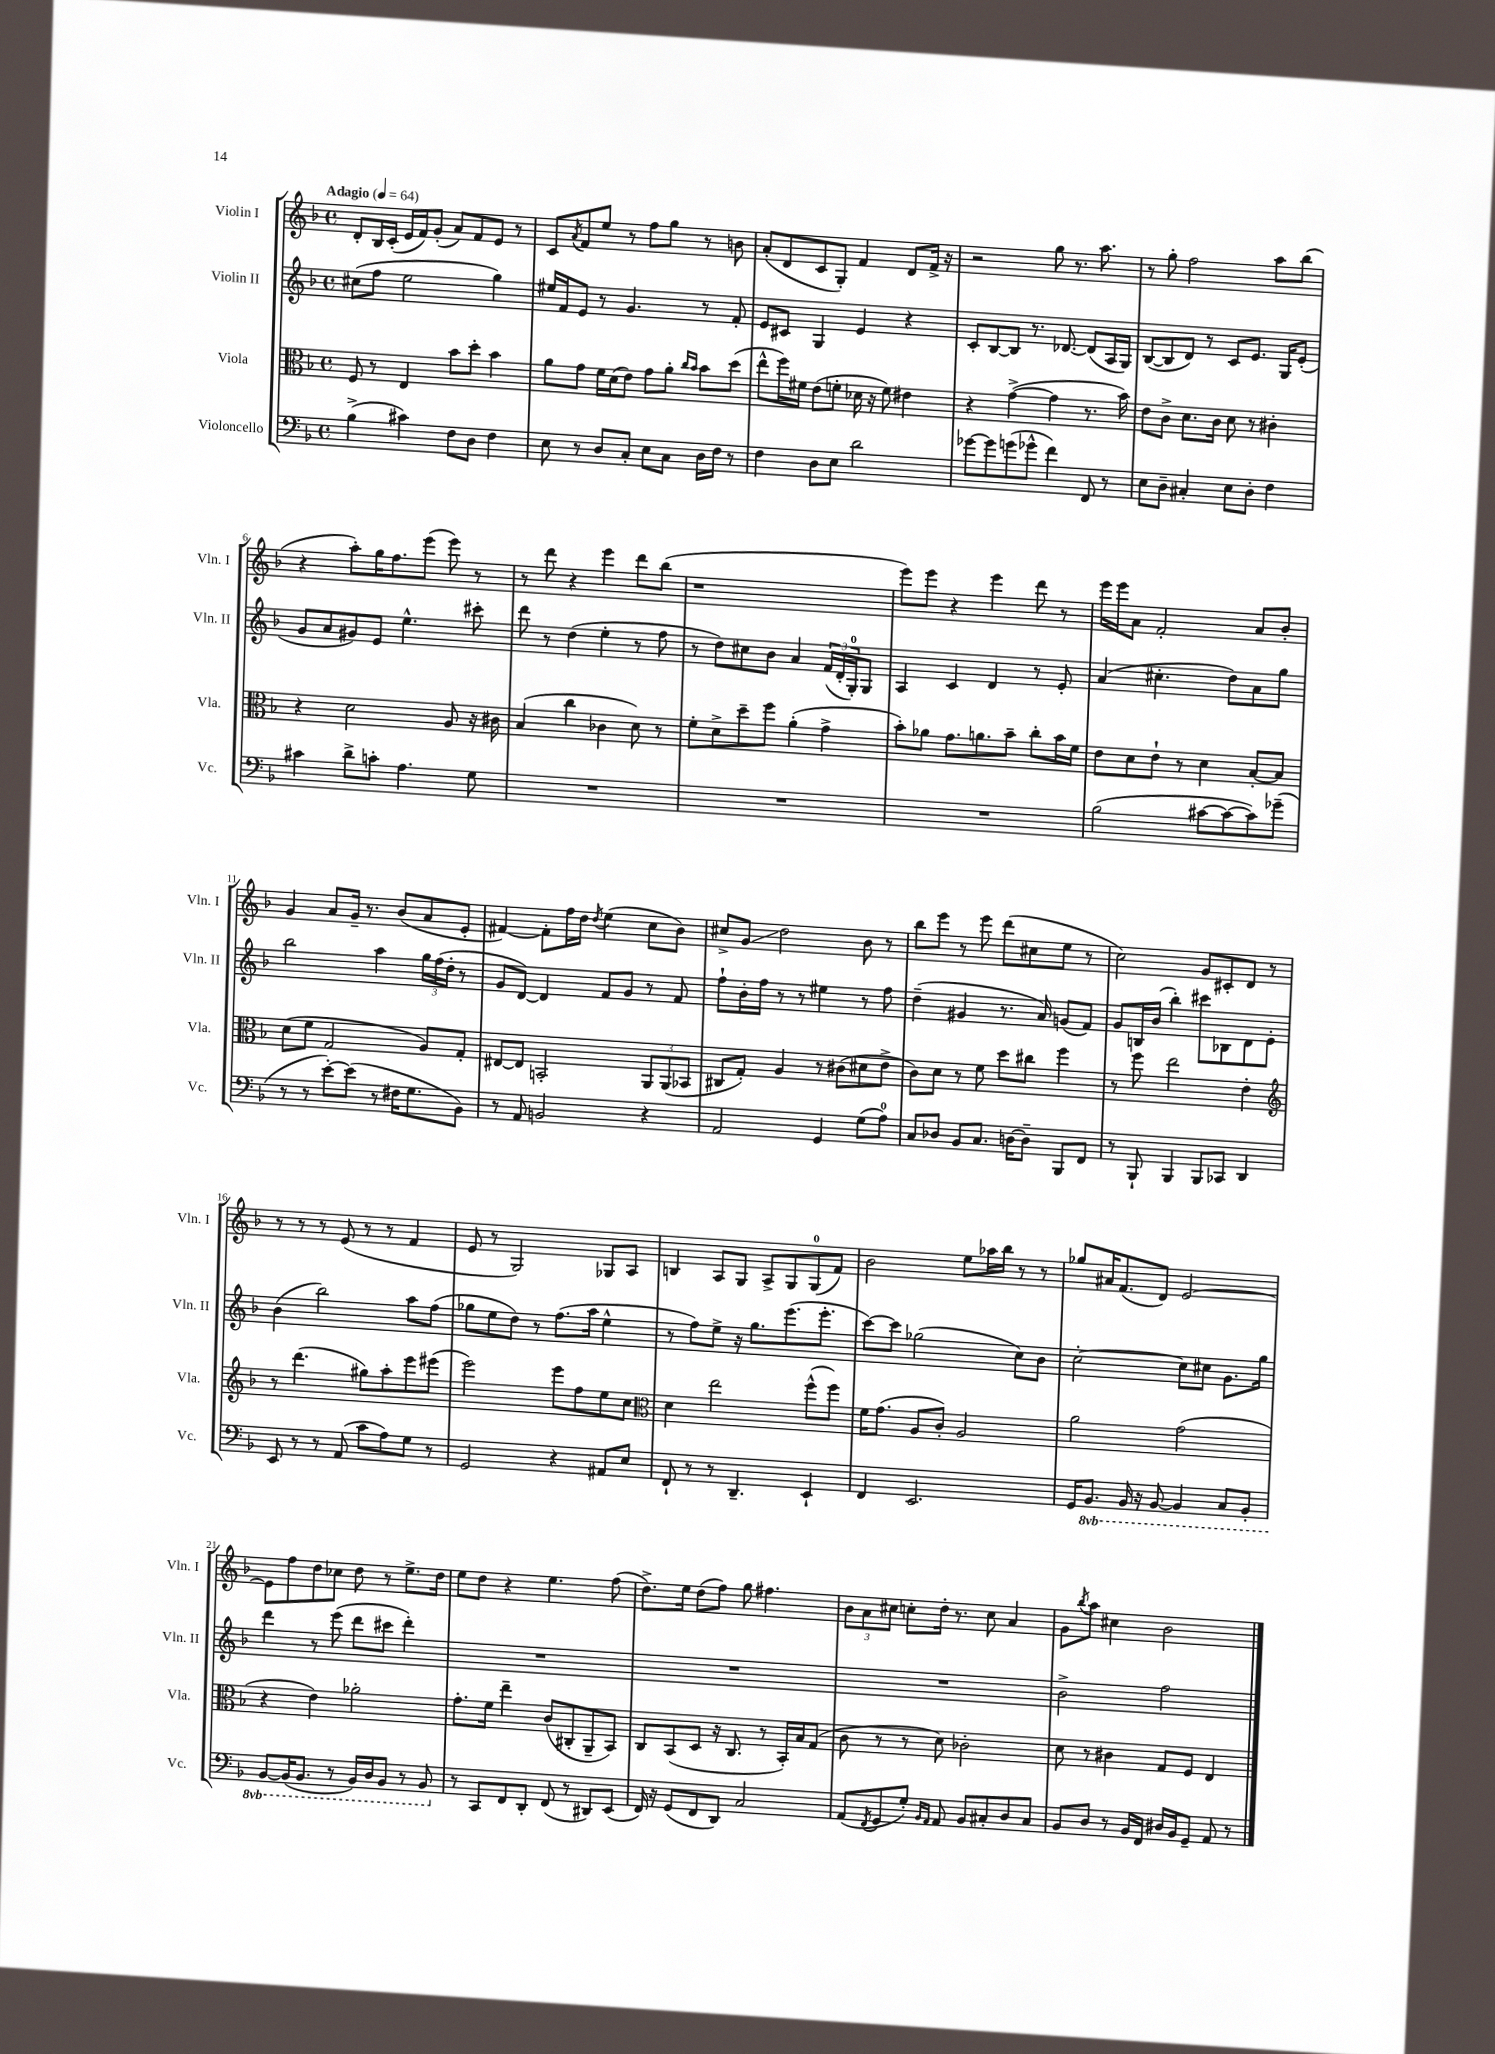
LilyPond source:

<<
\new StaffGroup <<
\new Staff = "s0" \with { instrumentName = "Violin I" shortInstrumentName = "Vln. I" } {
    \clef treble \key f \major \defaultTimeSignature \time 4/4 \tempo "Adagio" 4 = 64
    d'8-. bes16 c'16-.( e'16 f'16) g'8-.( a'8) f'8 e'8 r8 |
    c'8 \acciaccatura { a'8 } f'8 e''8 r8 f''8 g''8 r8 b'8 |
    a'8-.( d'8 c'8 g8-.) f'4 d'8 f'16-> r16 |
    r2 g''8 r8. a''8. |
    r8 g''8-. f''2 a''8 bes''8( |
    r4 a''8-.) g''16 f''8. e'''8( e'''8) r8 |
    r8 d'''8 r4 e'''4 d'''8 bes''8( |
    r1 |
    e'''8) e'''8 r4 e'''4 d'''8 r8 |
    e'''16 e'''16 a'8 f'2-. a'8 bes'8-. |
    g'4 a'8 g'16-- r8. bes'8( a'8 e'8-. |
    fis'4~) fis'8-. f''16 d''16 \acciaccatura { d''8 } e''4( c''8 bes'8) |
    cis''8-> g'8\glissando d''2 bes'8 r8 |
    bes''8 e'''8 r8 e'''8 d'''8( cis''8 e''8 r8 |
    c''2) g'8 cis'8-. d'8 r8 |
    r8 r8 r8 e'8( r8 r8 f'4 |
    e'8 r8 g2) ges8 a8 |
    b4 a8 g8 a8-> g8 g8-0( f'8) |
    bes'2 e''8 aes''16 bes''16 r8 r8 |
    ges''8 ais'16 f'8.( d'8) e'2~ |
    e'8 f''8 d''8 ces''8 d''8 r8 e''8.-> d''16 |
    e''8 d''8 r4 e''4. f''8( |
    d''8.->) e''16 d''8( f''8) g''8 fis''4. |
    \tuplet 3/2 { bes'8 a'8 cis''8 } c''8-. d''16-. r8. c''8 a'4 |
    g'8 \acciaccatura { bes''8 } a''8 cis''4 bes'2 \bar "|." |
}
\new Staff = "s1" \with { instrumentName = "Violin II" shortInstrumentName = "Vln. II" } {
    \clef treble \key f \major \defaultTimeSignature \time 4/4
    cis''8( f''8 e''2 g''4) |
    eis''16 f'16 e'8 r8 g'4. r8 f'8-. |
    e'8 cis'8 g4 e'4 r4 |
    c'8-. bes8~ bes8 r8. des'8.~ des'8( a16 g16) |
    bes8~( bes8 d'8) r8 c'8 e'8. g16 e'8-.( |
    g'8 a'8 gis'8) e'8 e''4.-^ cis'''8-. |
    d'''8 r8 d''4( e''4-. r8 f''8 |
    r8 d''8) cis''8 bes'8 a'4 \tuplet 3/2 { f'16( d'16-. g16-0-.) } g8 |
    a4 c'4 d'4 r8 e'8-. |
    a'4( cis''4.-. d''8) a'8 g''8 |
    bes''2 a''4 \tuplet 3/2 { g''16 f''16( d''16-. } r8 |
    g'8 d'8~) d'4 f'8 g'8 r8 f'8 |
    f''8-! bes'16-. f''16 r8 r8 eis''4 r8 f''8 |
    d''4--( gis'4 r8. a'16) g'8( f'8) |
    g'8 b16 bes'16( bes''4-.) cis'''8 bes8 d'8 e'8-. |
    bes'4( bes''2) a''8 f''8( |
    ges''8 e''8 d''8) r8 f''8.( a''16 e''4-^ |
    r8 f''8) e''8-> r16 g''8. e'''8.( e'''8.-. |
    c'''8~) c'''8 ges''2( c''8) bes'8 |
    c''2~-. c''8 cis''8 g'8. g''16 |
    d'''4 r8 e'''8( d'''8 cis'''8 d'''4-.) |
    R1 |
    R1 |
    R1 |
    bes'2-> f''2 \bar "|." |
}
\new Staff = "s2" \with { instrumentName = "Viola" shortInstrumentName = "Vla." } {
    \clef alto \key f \major \defaultTimeSignature \time 4/4
    f8 r8 e4 bes'8 d''8-. bes'4 |
    a'8 g'8 f'16 d'16( e'8) g'8 a'8-. \grace { c''16 bes'16 } bes'8 d''8( |
    e''8-^ f''16) fis'16 e'8( f'8-. des'16 r16 f'8) eis'4 |
    r4 g'4~->( g'4 r8. bes'16) |
    e'8 c'8-> d'8. c'16 d'8 r8 cis'4-. |
    r4 d'2 a8 r16 cis'16 |
    bes4( c''4 ces'4 d'8) r8 |
    f'8-. d'8-> d''8-- f''8 a'4-.( g'4-> |
    bes'8-.) aes'8 g'8. a'8. bes'8-- c''8-. bes'16 f'16 |
    e'8 d'8 e'8-! r8 d'4 bes8~-. bes8 |
    d'8( f'8 g2 a8) g8-. |
    eis8~ eis8 b,2-. \tuplet 3/2 { a,8 a,8( bes,8 } |
    cis8 g8-.) a4 r8 cis'8( dis'8 e'8-> |
    c'8) d'8 r8 f'8 d''8 cis''8 f''4 |
    r8 f''8 e''2 e'4-. |
    \clef treble r8 d'''4.( gis''8) a''8-. e'''8 eis'''8( |
    e'''2) e'''8 f''8 e''8 c''8 |
    \clef alto d'4 e''2 f''8-^( f''8) |
    f'16 g'8.( a8 c'8-.) a2 |
    a'2 g'2( |
    r4 e'4) aes'2-. |
    g'8.-. f'16 e''4-- c'8( cis8-. a,8-- bes,8) |
    c8 bes,8( d8 r16 c8. r8 bes,16-.) bes16 g8( |
    c'8 r8 r8 d'8) ces'2-. |
    d'8 r8 cis'4 g8 f8 e4 \bar "|." |
}
\new Staff = "s3" \with { instrumentName = "Violoncello" shortInstrumentName = "Vc." } {
    \clef bass \key f \major \defaultTimeSignature \time 4/4 \set Staff.ottavationMarkups = #ottavation-simple-ordinals
    bes4->( cis'4) f8 d8 f4 |
    e8 r8 d8 c8-. e8 c8 d16 f16 r8 |
    f4 d8 e8 d'2 |
    ges'8~ ges'8 g'8( ges'8-^ f'4) f,8 r8 |
    e8 d8-- cis4-. e8 d8-. f4 |
    cis'4 d'8-> c'8-. a4. g8 |
    R1 |
    R1 |
    R1 |
    bes2( cis'8~ cis'8~ cis'8) ges'8--( |
    r8 r8 e'8~-.) e'8( r8 fis16 g8. bes,8) |
    r8 a,8 b,2 r4 |
    a,2 g,4 g8( a8-0) |
    c8 des8 bes,8 c8. d16~ d8-- bes,,8 f,8 |
    r8 bes,,8-! bes,,4 bes,,8 ces,8 d,4 |
    e,8 r8 r8 a,8( c'8 a8) g8 r8 |
    g,2 r4 ais,8 e8 |
    f,8-! r8 r8 d,4.-- e,4-! |
    f,4 e,2. |
    g,16 \ottava #-1 bes,,8. bes,,16 r16 bes,,8~ bes,,4 c,8 bes,,8-. |
    bes,,8~ bes,,16( bes,,8. r8 bes,,16) d,16 bes,,8 r8 bes,,8 \ottava #0 |
    r8 c,8 f,8 d,8-. f,8( r8 dis,8) e,8( |
    f,16) r16 g,8( f,8 d,8) c2 |
    a,8( \acciaccatura { f,8 } g,8 g8-.) \grace { bes,16 a,16 } a,8 bes,8 cis8-. d8 cis8 |
    bes,8 d8 r8 bes,16 f,16 dis16 bes,16 g,8-- a,8 r8 \bar "|." |
}
>>
>>
